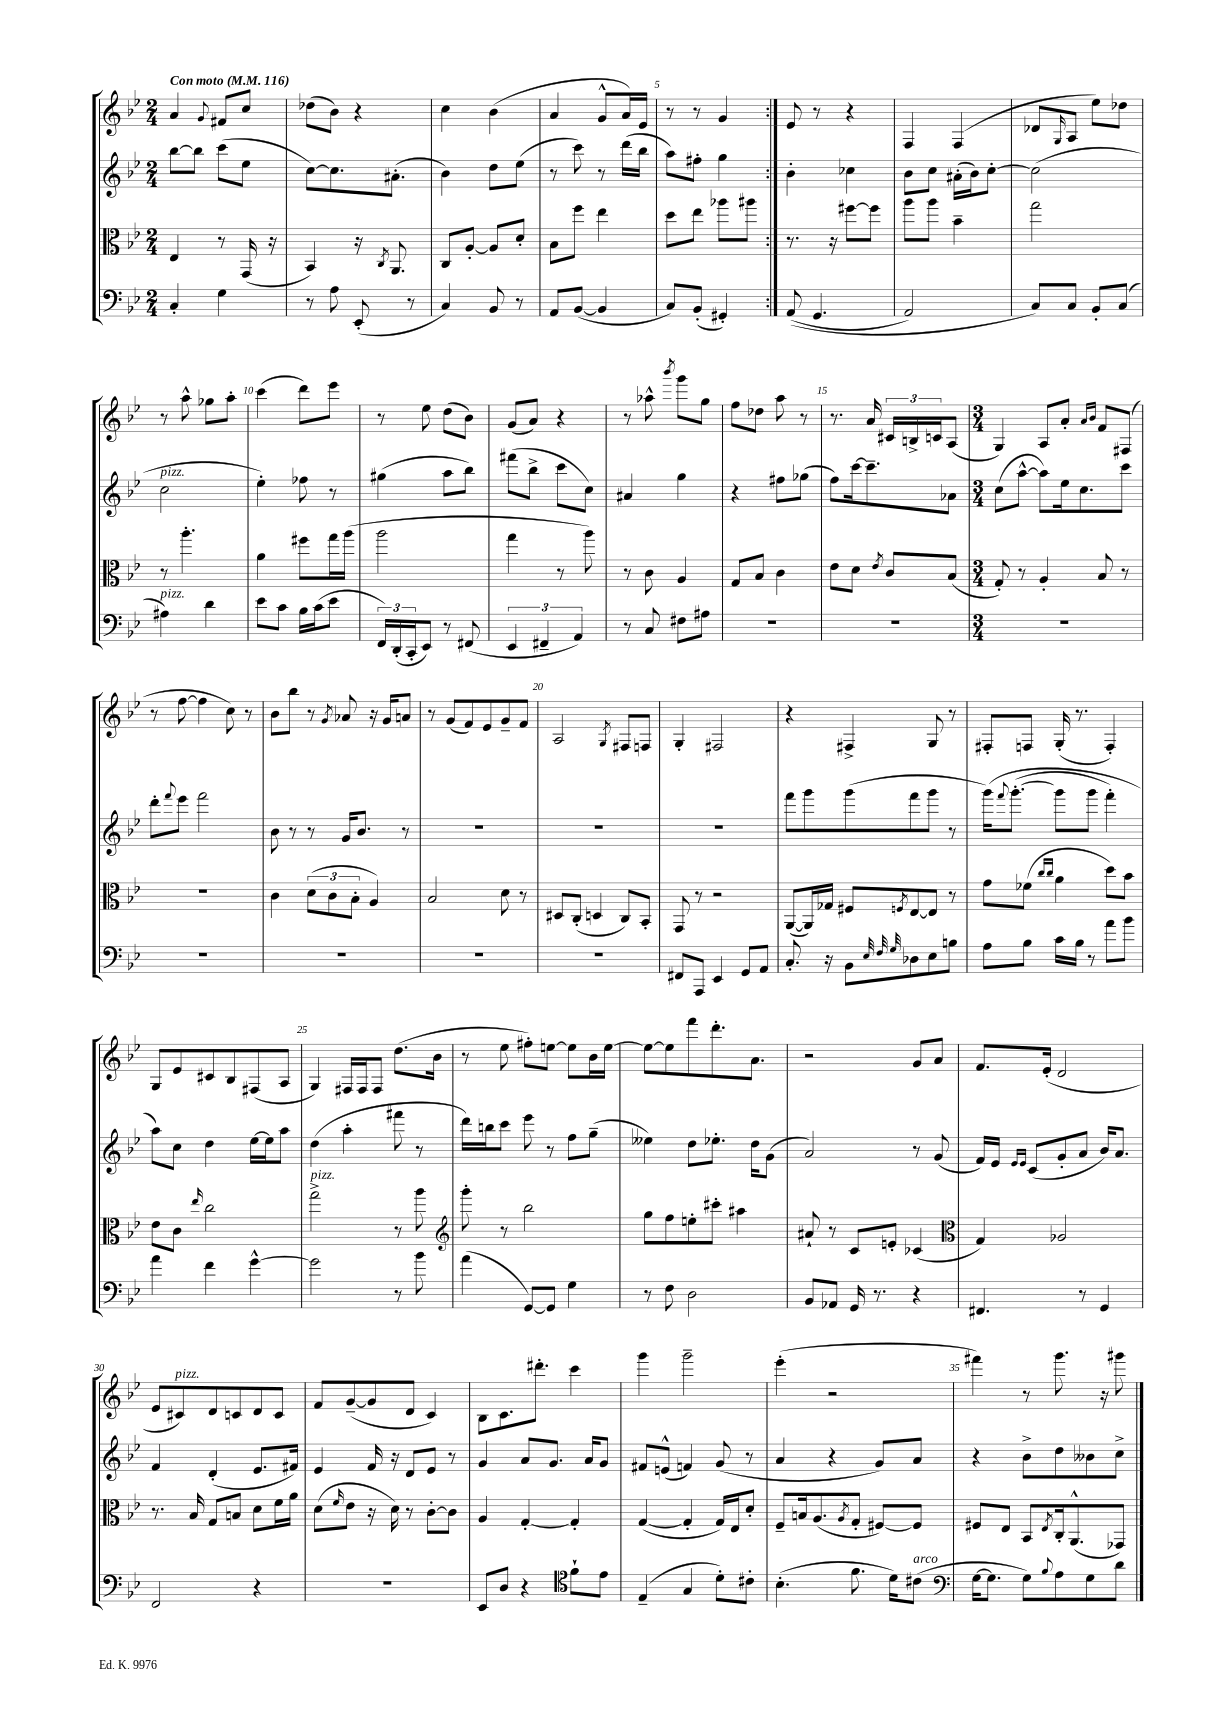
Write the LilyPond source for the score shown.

<<
\new StaffGroup <<
\new Staff = "s0" {
    \clef treble \key bes \major \numericTimeSignature \time 2/4 \tempo "Con moto" 4 = 116
    \repeat volta 2 { a'4 \appoggiatura { g'8 } fis'8 c''8 |
    des''8( bes'8) r4 |
    c''4 bes'4( |
    a'4 g'8-^ a'16) ees'16 |
    r8 r8 g'4 | }
    ees'8 r8 r4 |
    f4 f4( |
    des'8 \grace { g16 } a8 ees''8) des''8 |
    r8 a''8-^ ges''8 a''8-. |
    c'''4( d'''8) ees'''8 |
    r8 ees''8 d''8( bes'8) |
    g'8( a'8) r4 |
    r8 aes''8-^ \acciaccatura { bes'''8 } g'''8 g''8 |
    f''8 des''8 a''8 r8 |
    r8. a'16 \tuplet 3/2 { cis'16 b16-> c'16 } a8( |
    \numericTimeSignature \time 3/4 g4) a8 a'8-. \grace { a'16 bes'16 } f'8 fis8( |
    r8 f''8~ f''4 c''8) r8 |
    bes'8 bes''8 r8 \acciaccatura { g'8 } aes'8 r16 g'16 a'8 |
    r8 g'8( f'8) ees'8 g'8-- f'8 |
    a2 \acciaccatura { g8 } fis8 f8 |
    g4-. fis2 |
    r4 fis4-> g8 r8 |
    fis8-. f8 g16-.( r8. f4-.) |
    g8 ees'8 cis'8 bes8 fis8( a8 |
    g4) fis16 fis16 fis8 d''8.( bes'16 |
    r8 ees''8 fis''8-.) e''8~ e''8 bes'16 e''16~ |
    e''8~ e''8 f'''8 d'''8.-. a'8. |
    r2 g'8 a'8 |
    f'8. ees'16-.( d'2 |
    ees'8 cis'8^\markup { \italic "pizz." }) d'8 c'8 d'8 c'8 |
    f'8 g'8~--( g'8 d'8 c'4) |
    bes8 c'8. dis'''8.-. c'''4 |
    g'''4 g'''2-- |
    ees'''4-.( r2 |
    fis'''4) r8 g'''8. r16 gis'''8 \bar "|." |
}
\new Staff = "s1" {
    \clef treble \key bes \major \numericTimeSignature \time 2/4
    \repeat volta 2 { bes''8~ bes''8 c'''8( ees''8 |
    c''8~) c''8. ais'8.-.( |
    bes'4) d''8 ees''8( |
    r8 c'''8) r8 d'''16( bes''16 |
    a''8) fis''8-. g''4 | }
    bes'4-. ces''4 |
    bes'8 c''8 ais'16-.( bes'16) c''8~-. |
    c''2( |
    c''2^\markup { \italic "pizz." } |
    ees''4-.) fes''8 r8 |
    gis''4( a''8 bes''8) |
    fis'''8( bes''8-> c'''8 c''8) |
    ais'4 g''4 |
    r4 fis''8 ges''8( |
    f''8) c'''16~ c'''8.-- aes'8 |
    \numericTimeSignature \time 3/4 c''8( a''8~-^ a''8) ees''16 c''8. c'''8 |
    d'''8-. \appoggiatura { f'''8 } ees'''8 f'''2 |
    bes'8 r8 r8 g'16 bes'8. r8 |
    R2. |
    R2. |
    R2. |
    f'''8 g'''8 g'''8( f'''8 g'''8 r8 |
    g'''16)\( \appoggiatura { f'''8 } g'''8.~-.( g'''8 g'''8 f'''4-.) |
    a''8\) c''8 d''4 ees''16~ ees''16 a''8 |
    d''4( a''4-. fis'''8 r8 |
    d'''16) b''16 c'''8 ees'''8 r8 f''8 g''8--( |
    eeses''4) d''8 ees''8.-. d''16 g'8( |
    a'2) r8 g'8( |
    f'16) ees'16 \grace { ees'16 ees'16 } c'8( g'8-. a'8 bes'16) a'8. |
    f'4 d'4-.( ees'8. fis'16) |
    ees'4 f'16 r16 d'8 ees'8 r8 |
    g'4 a'8 g'8. a'16 g'8 |
    fis'8 e'8-^( f'4) g'8( r8 |
    a'4 r4 g'8) a'8 |
    r4 bes'8-> d''8 beses'8 c''8-> \bar "|." |
}
\new Staff = "s2" {
    \clef alto \key bes \major \numericTimeSignature \time 2/4
    \repeat volta 2 { ees4 r8 g,16( r16 |
    bes,4) r16 \acciaccatura { c8 } a,8. |
    c8 a8~-. a8 d'8-. |
    bes8 f''8 ees''4 |
    d''8 ees''8 aes''8 ais''8 | }
    r8. r16 fis''8~ fis''8 |
    a''8 a''8 bes'4-- |
    g''2 |
    r8 a''4.-. |
    a'4 fis''8 g''16 a''16( |
    a''2 |
    g''4 r8 a''8) |
    r8 c'8 a4 |
    g8 bes8 c'4 |
    ees'8 d'8 \acciaccatura { ees'8 } c'8 bes8( |
    \numericTimeSignature \time 3/4 g8-.) r8 a4-. bes8 r8 |
    R2. |
    c'4 \tuplet 3/2 { d'8( c'8 bes8-. } a4) |
    bes2 d'8 r8 |
    dis8 c8-.( d4 c8) bes,8-. |
    g,8 r8 r2 |
    a,8~( a,16) ges16 fis8 \acciaccatura { f8 } ees8~ ees8 r8 |
    g'8 fes'8( \grace { c''16 c''16 } a'4 d''8) bes'8 |
    ees'8 c'8 \grace { ees''16 } c''2 |
    g''2->^\markup { \italic "pizz." } r8 a''8 |
    \clef treble g'''8-. r8 bes''2 |
    g''8 f''8 e''8-. cis'''8-. ais''4 |
    ais'8-! r8 c'8 e'8-. ces'4( |
    \clef alto g4) aes2 |
    r8. bes16 g8 b8 d'8 f'16 a'16 |
    d'8( \grace { f'16 } ees'8 r16 d'16) r8 c'8~-. c'8 |
    a4 g4~-. g4-. |
    g4~( g4-. g16) ees16 d'8-. |
    f8-- b16 a8.( \acciaccatura { a8 } g8-. fis8~) fis8 |
    fis8 ees8 bes,8 \acciaccatura { ees8 } c16-. a,8.-^( ges,8) \bar "|." |
}
\new Staff = "s3" {
    \clef bass \key bes \major \numericTimeSignature \time 2/4
    \repeat volta 2 { c4-. g4 |
    r8 a8 ees,8-.( r8 |
    c4) bes,8 r8 |
    a,8 bes,8~( bes,4 |
    c8) bes,8-.( gis,4-.) | }
    a,8(\( g,4. |
    a,2) |
    c8\) c8 bes,8-. c8( |
    ais4^\markup { \italic "pizz." }) d'4 |
    ees'8 c'8 bes16 c'16( ees'8 |
    \tuplet 3/2 { f,16) d,16-.( c,16-. } ees,8) r8 fis,8( |
    \tuplet 3/2 { ees,4 fis,4-- a,4) } |
    r8 c8 fis8 ais8 |
    R2 |
    R2 |
    \numericTimeSignature \time 3/4 R2. |
    R2. |
    R2. |
    R2. |
    R2. |
    fis,8 a,,8 ees,4 g,8 a,8 |
    c8.-. r16 bes,8 \grace { ees32 f32 g32 } des8 ees8 b8 |
    a8 bes8 c'16 bes16 r8 a'8 bes'8 |
    a'4 f'4 g'4~-^ |
    g'2 r8 bes'8 |
    a'4( g,8~) g,8 g4 |
    r8 f8 d2 |
    bes,8 aes,8 g,16 r8. r4 |
    fis,4. r8 g,4 |
    f,2 r4 |
    R2. |
    ees,8 d8 r4 \clef tenor f'8-! ees'8 |
    ees4--( g4 d'8-.) cis'8-. |
    bes4.-.( f'8. d'16) cis'8^\markup { \italic "arco" }( |
    \clef bass g16~ g8. g8) \appoggiatura { bes8 } a8 g8 d'8 \bar "|." |
}
>>
>>
\layout { \context { \Score \override BarNumber.break-visibility = ##(#f #t #t) barNumberVisibility = #(every-nth-bar-number-visible 5) } }
